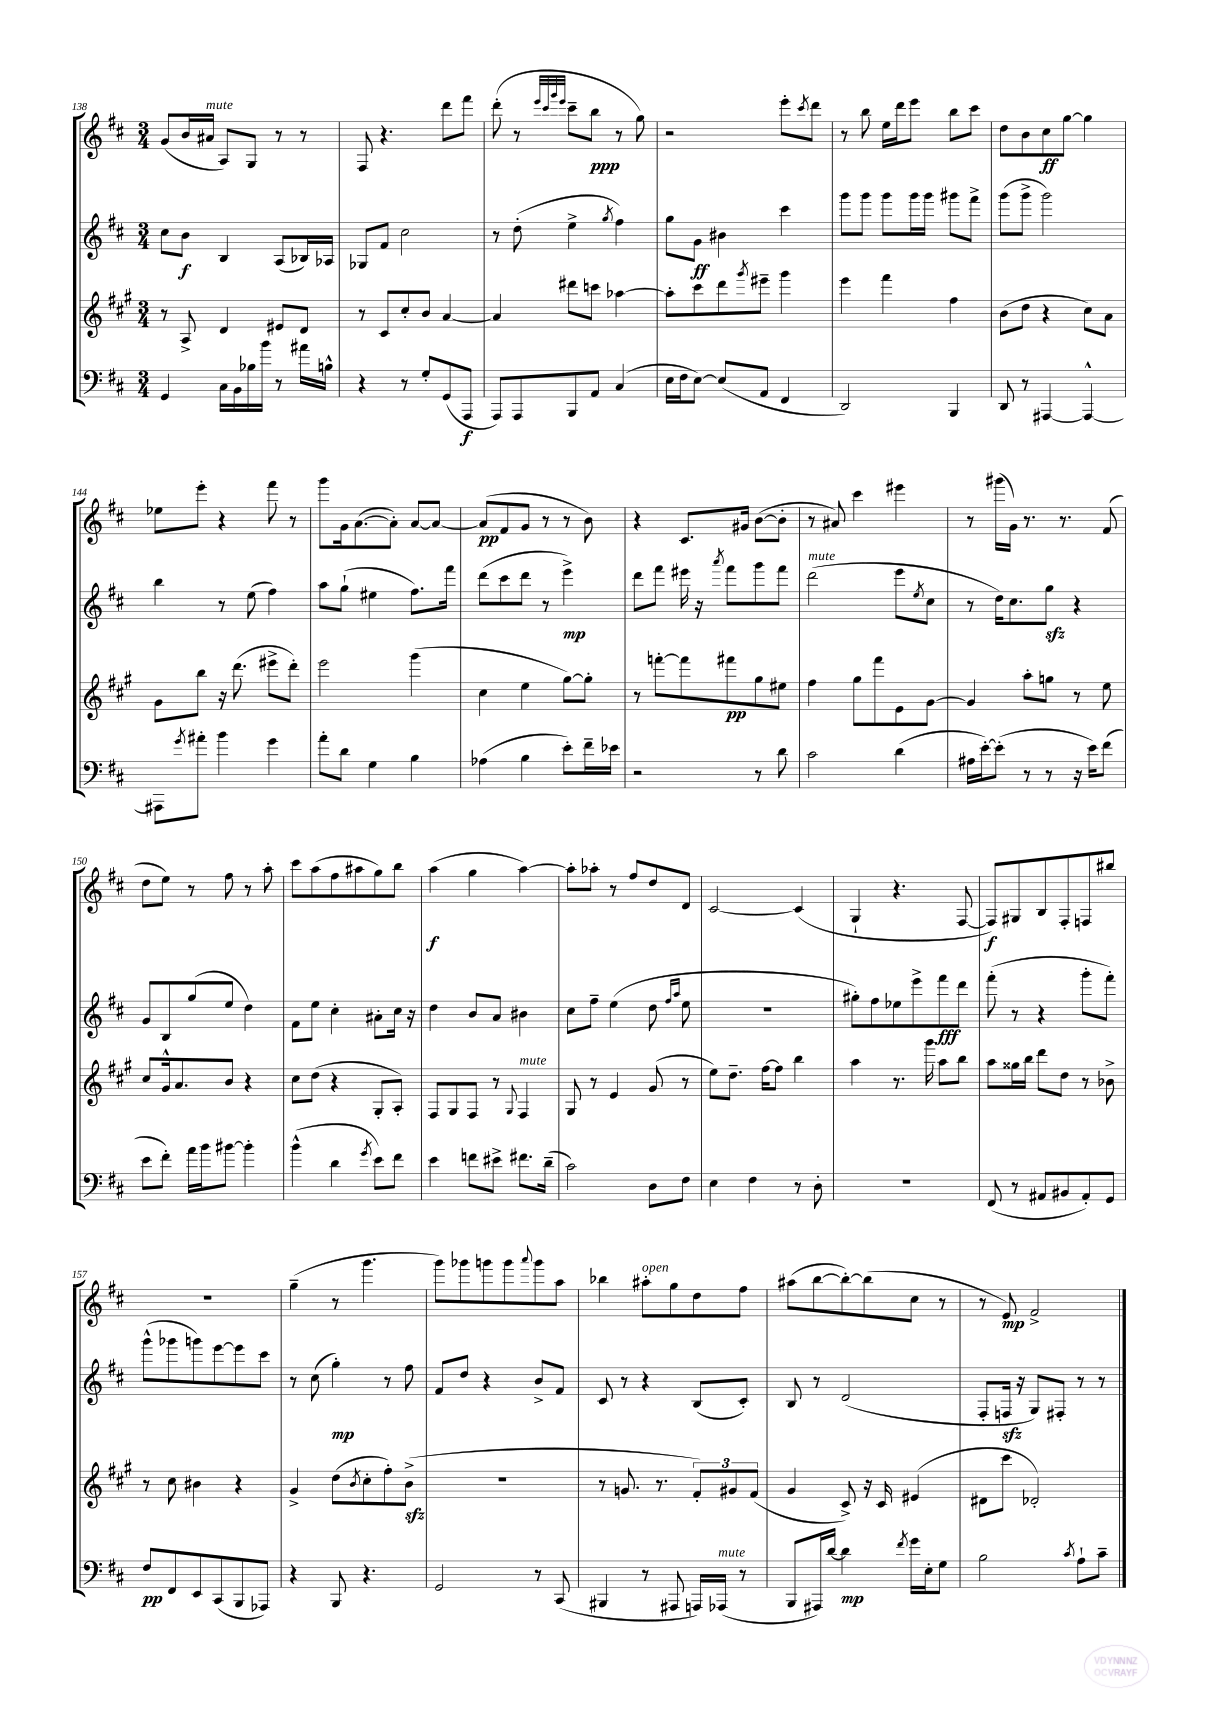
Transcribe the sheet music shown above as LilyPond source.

<<
\new StaffGroup <<
\new Staff = "s0" {
    \clef treble \key d \major \numericTimeSignature \time 3/4
    g'8( b'16 ais'16^\markup { \italic "mute" } a8) g8 r8 r8 |
    fis8 r4. d'''8 fis'''8 |
    d'''8-.( r8 \grace { e'''32 cis'''32 g'''32 e'''32 } cis'''8-- b''8\ppp r8 g''8) |
    r2 e'''8-. \acciaccatura { cis'''8 } d'''8 |
    r8 b''8 e''16 d'''16 e'''8 b''8 cis'''8 |
    d''8 b'8 cis''8\ff g''8~ g''4 |
    ees''8 e'''8-. r4 fis'''8 r8 |
    g'''8 g'16 a'8.~( a'8-.) a'8~ a'8~ |
    a'8\pp( fis'8 g'8 r8 r8 b'8) |
    r4 cis'8. gis'16 b'8~( b'8-. |
    r8 ais'8) cis'''4 eis'''4 |
    r8 gis'''16( g'16) r8. r8. fis'8( |
    d''8 e''8) r8 fis''8 r8 a''8-. |
    cis'''8 a''8( fis''8 ais''8 g''8) b''8 |
    a''4\f( g''4 a''4~) |
    a''8-. aes''8-. r8 fis''8 d''8 d'8 |
    cis'2~ cis'4( |
    g4-! r4. fis8~ |
    fis8\f) gis8 b8 fis8-. f8 bis''8 |
    R2. |
    g''4--( r8 g'''4. |
    g'''8) ges'''8 g'''8 g'''8 \appoggiatura { a'''8 } g'''8 a''8 |
    bes''4 ais''8-.^\markup { \italic "open" } g''8 d''8 fis''8 |
    ais''8( b''8~ b''8~-.) b''8( cis''8 r8 |
    r8 e'8\mp) fis'2-> \bar "|." |
}
\new Staff = "s1" {
    \clef treble \key d \major \numericTimeSignature \time 3/4
    cis''8 b'8\f b4 a8( bes16) aes16 |
    ges8 fis'8 cis''2 |
    r8 d''8-.( e''4-> \acciaccatura { g''8 } fis''4) |
    g''8 g'8\ff bis'4 cis'''4 |
    g'''8 g'''8 g'''8 g'''16 g'''16 gis'''8 fis'''8-> |
    g'''8( g'''8-> g'''2) |
    b''4 r8 e''8( fis''4) |
    a''8 g''8-!( eis''4 fis''8.) fis'''16 |
    d'''8( cis'''8 d'''8 r8 e'''4->\mp) |
    d'''8 fis'''8 eis'''16 r16 \acciaccatura { a'''8 } fis'''8 g'''8 fis'''8 |
    d'''2^\markup { \italic "mute" }( e'''8 \acciaccatura { e''8 } cis''8 |
    r8 d''16) cis''8. g''8\sfz r4 |
    g'8 b8 g''8( e''8 d''4) |
    fis'8 e''8 cis''4-. ais'8-. cis''16 r16 |
    d''4 b'8 a'8 bis'4 |
    cis''8 fis''8-- e''4( d''8 \grace { fis''16 a''16 } e''8 |
    R2. |
    gis''8-.) fis''8 ees''8 e'''8-> fis'''8\fff d'''8 |
    fis'''8-.( r8 r4 g'''8-. fis'''8-.) |
    g'''8-^( ges'''8 g'''8) e'''8~ e'''8 cis'''8 |
    r8 cis''8( g''4-.\mp) r8 fis''8 |
    fis'8 d''8 r4 b'8-> fis'8 |
    cis'8 r8 r4 b8( cis'8-.) |
    b8 r8 d'2( |
    fis8-. f16\sfz r16 g8) fis8-. r8 r8 \bar "|." |
}
\new Staff = "s2" {
    \clef treble \key a \major \numericTimeSignature \time 3/4
    r8 a8-> d'4 eis'8 d'8 |
    r8 cis'8 cis''8-. b'8 a'4~ |
    a'4 dis'''8 c'''8 aes''4~ |
    aes''8-. cis'''8 d'''8 \acciaccatura { gis'''8 } eis'''8-- gis'''4 |
    e'''4 fis'''4 fis''4 |
    b'8( d''8 r4 cis''8) a'8 |
    gis'8 b''8 r16 d'''8.( eis'''8-> d'''8-.) |
    e'''2 gis'''4( |
    cis''4 e''4 gis''8~) gis''8-. |
    r8 f'''8~-. f'''8 fis'''8\pp gis''8 eis''8 |
    fis''4 gis''8 fis'''8 e'8 gis'8~ |
    gis'4 a''8-. g''8 r8 e''8 |
    cis''8 gis'16-^ a'8. b'8 r4 |
    cis''8 d''8( r4 gis8-. a8-.) |
    fis8 gis8 fis8 r8 \appoggiatura { gis8 } fis4^\markup { \italic "mute" } |
    gis8 r8 e'4 gis'8( r8 |
    e''8) d''8.-- fis''16~ fis''8 b''4 |
    a''4 r8. gis'''16 a''8 b''8 |
    a''8 gisis''16 b''16 d'''8 d''8 r8 bes'8-> |
    r8 cis''8 bis'4 r4 |
    gis'4-> d''8( \acciaccatura { b'8 } cis''8-. fis''8-.) b'8->\sfz( |
    R2. |
    r8 g'8. r8. \tuplet 3/2 { fis'8-.) gis'8 fis'8( } |
    gis'4 cis'8->) r16 cis'16 eis'4( |
    dis'8 cis'''8 des'2-.) \bar "|." |
}
\new Staff = "s3" {
    \clef bass \key d \major \numericTimeSignature \time 3/4
    g,4 cis16 b,16 bes16 b'16 r8 ais'16 b16-^ |
    r4 r8 g8-. g,8( a,,8\f |
    a,,8) a,,8 b,,8 a,8 cis4( |
    e16 fis16 e8~) e8( a,8 fis,4 |
    d,2) b,,4 |
    d,8 r8 ais,,4~ ais,,4~-^ |
    ais,,8 \acciaccatura { g'8 } ais'8-. b'4 g'4 |
    a'8-. d'8 g4 b4 |
    aes4( b4 e'8-.) fis'16-- ees'16 |
    r2 r8 d'8 |
    cis'2 d'4( |
    ais16 e'16~-.) e'8-.( r8 r8 r16 e'16) fis'8( |
    e'8 fis'8-.) a'16 b'16 bis'8~ bis'4-. |
    b'4-^( d'4 \acciaccatura { g'8 } e'8) fis'8 |
    e'4 f'8 eis'8-> fis'8. d'16--( |
    cis'2) d8 fis8 |
    e4 fis4 r8 d8-. |
    R2. |
    fis,8( r8 ais,8 bis,8 ais,8-.) g,8 |
    fis8\pp fis,8 e,8 cis,8( b,,8 aes,,8) |
    r4 b,,8 r4. |
    g,2 r8 cis,8( |
    bis,,4 r8 ais,,8 a,,16) aes,,16^\markup { \italic "mute" }( r8 |
    b,,8 ais,,16) d'16~ d'4\mp \acciaccatura { fis'8 } g'16 e16-. g8 |
    b2 \acciaccatura { cis'8 } a8-! cis'8-- \bar "|." |
}
>>
>>
\layout { \context { \Score currentBarNumber = #138 } }
